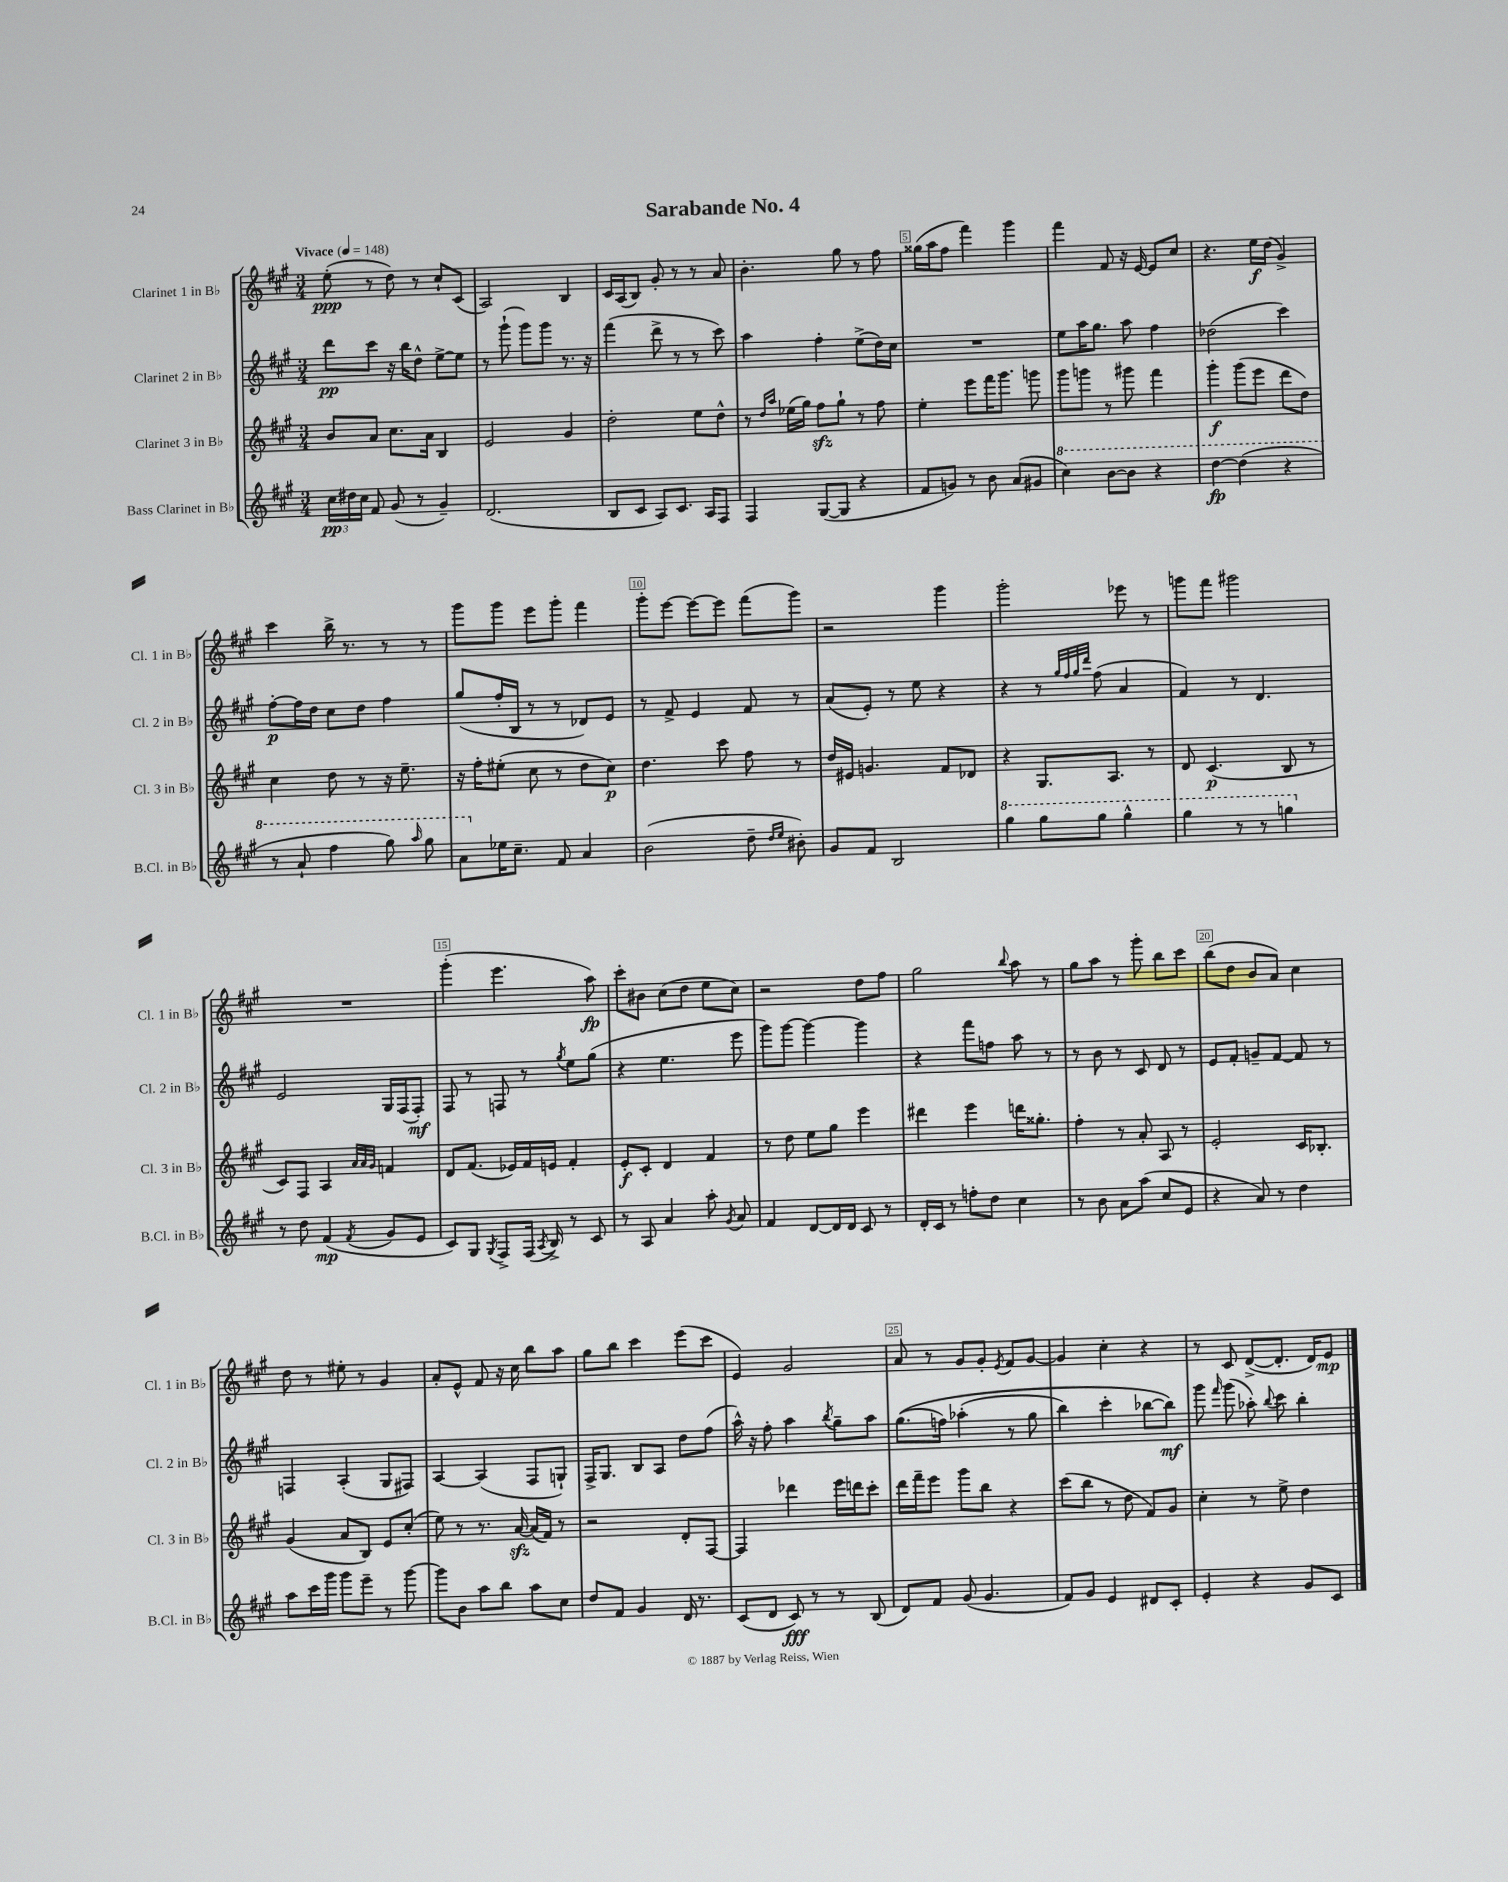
\header { title = "Sarabande No. 4" }
<<
\new StaffGroup <<
\new Staff = "s0" \with { instrumentName = "Clarinet 1 in Bb" shortInstrumentName = "Cl. 1 in Bb" } {
    \clef treble \key a \major \numericTimeSignature \time 3/4 \tempo "Vivace" 4 = 148
    \autoBeamOff e''8-.\ppp( r8 d''8) r8 cis''8[-! cis'8]( |
    a2) b4 |
    cis'16[ a16( b8]) gis'8-. r8 r8 a'8 |
    b'4.-. gis''8 r8 fis''8 |
    gisis''16[( a''16 fis''8] fis'''4) gis'''4 |
    fis'''4 fis'8 r16 e'16~ e'8[ cis''8] |
    r4. e''16[\f d''16]( gis'4->) |
    cis'''4 b''16-> r8. r8 r8 |
    gis'''8[ gis'''8] e'''8[ gis'''8]-. fis'''4 |
    gis'''8[-. e'''8]~ e'''8[~ e'''8] fis'''8[( gis'''8]) |
    r2 gis'''4 |
    gis'''2-. ees'''8 r8 |
    g'''8[ fis'''8] gis'''2 |
    R2. |
    gis'''4-.( e'''4. a''8\fp) |
    cis'''8[-. bis'8] cis''8[( d''8] e''8[ cis''8]) |
    r2 d''8[ fis''8] |
    gis''2 \appoggiatura { b''8 } a''8 r8 |
    gis''8[ a''8] r8 gis'''8-. b''8[ cis'''8] |
    b''8[( d''8] b'8[ a'8]) cis''4 |
    d''8 r8 eis''8-. r8 gis'4 |
    a'8[-. e'8]-^ fis'8 r16 cis''16 b''8[ a''8] |
    gis''8[ b''8] cis'''4 e'''8[( cis'''8] |
    e'4) gis'2 |
    a'8 r8 gis'8[ gis'8]-. \acciaccatura { e'8 } fis'8[ gis'8]~ |
    gis'4 cis''4-. r4 |
    r8 cis'8 d'8[~->( d'8.]-. d'16[) e'8]\mp \bar "|." |
}
\new Staff = "s1" \with { instrumentName = "Clarinet 2 in Bb" shortInstrumentName = "Cl. 2 in Bb" } {
    \clef treble \key a \major \numericTimeSignature \time 3/4
    \autoBeamOff d'''8[\pp cis'''8] r16 b''16[ d''8]-^ e''8[~-> e''8] |
    r8 gis'''8-!( gis'''8[) gis'''8] r8. r16 |
    fis'''4( d'''8-> r8 r8 cis'''8) |
    a''4 fis''4-. e''8[->( d''16) cis''16] |
    R2. |
    e''8[ a''16 gis''8.] a''8 fis''4 |
    des''2( cis'''4) |
    fis''8[~-.\p fis''16 d''16] cis''8[ d''8] fis''4 |
    gis''8[( fis''16-. b16] r8 r8 des'8[) e'8] |
    r8 fis'8-> e'4 fis'8 r8 |
    a'8[( e'8]-.) r8 e''8 r4 |
    r4 r8 \grace { gis''32[ fis''32 gis''32 d'''32] } fis''8( a'4 |
    fis'4) r8 d'4. |
    e'2 gis16[ fis16( fis8]-.\mf) |
    fis8 r8 f8 r8 \acciaccatura { gis''8 } e''8[ gis''8]( |
    r4 e''4. e'''8 |
    gis'''8[) gis'''8]~ gis'''4~ gis'''4 |
    r4 fis'''8[ f''8] a''8 r8 |
    r8 b'8 r8 cis'8 d'8 r8 |
    e'8[ fis'8]-. g'8[-- fis'8]~ fis'8 r8 |
    f4 a4-.( gis8[ fis8]) |
    a4~ a4( fis8[ g8]-!) |
    fis16[-> gis8.] b8[ a8] d''8[ fis''8]( |
    a''16-^) r16 fis''8-. a''4 \acciaccatura { b''8 } gis''8[-- a''8] |
    gis''8.[(\( f''16]) aes''4-.( r8 gis''8 |
    b''4) cis'''4-. bes''8[~ bes''8]\mf\) |
    gis'''8 \grace { fis'''16 } gis'''8( aes''8-.) \appoggiatura { b''8 } cis'''8 b''4-. \bar "|." |
}
\new Staff = "s2" \with { instrumentName = "Clarinet 3 in Bb" shortInstrumentName = "Cl. 3 in Bb" } {
    \clef treble \key a \major \numericTimeSignature \time 3/4
    \autoBeamOff b'8[ a'8] cis''8.[ a'16] b4 |
    e'2 gis'4 |
    d''2-. e''8[ d''8]-^ |
    r8 \grace { d''16[ a''16] } ees''16[( gis''16]) fis''8[\sfz gis''8]-! r8 fis''8 |
    e''4-. e'''8[ fis'''16 gis'''8.] g'''8 |
    gis'''8[ g'''8] r8 gis'''8 fis'''4 |
    gis'''4-.\f gis'''8[( e'''8] d'''8[ d''8]) |
    cis''4 d''8 r8 r16 e''8.-- |
    r16 fis''16[-. eis''8]-.( cis''8 r8 d''8[ cis''8]\p) |
    d''4. cis'''8 fis''8 r8 |
    d''16[ eis'16] g'4. fis'8[ des'8] |
    r4 gis8.[ a8.] r8 |
    d'8 cis'4.\p( b8 r8 |
    cis'8[) fis8] a4 \grace { a'32[ a'32 gis'32] } f'4 |
    d'8[ fis'8.]( ees'16[) fis'16 e'16] fis'4-. |
    e'8[-.\f cis'8]-. d'4 fis'4 |
    r8 d''8 e''8[ gis''8] e'''4 |
    dis'''4 e'''4 d'''16[ gisis''8.]-. |
    fis''4-. r8 a'8-. a8 r8 |
    e'2-. cis'16[ bes8.]-. |
    gis'4( a'8[ b8]) e'8[ cis''8]-.( |
    e''8) r8 r8. a'16~\sfz a'16[( fis'16]) r8 |
    r2 d'8[-. fis8]~ |
    fis4 des'''4 e'''16[ d'''16 cis'''8]-. |
    d'''16[ fis'''16-- e'''8] gis'''8[ b''8] r4 |
    cis'''8[( b''8] r8 d''8 fis'8[) gis'8] |
    cis''4-. r8 e''8-> d''4 \bar "|." |
}
\new Staff = "s3" \with { instrumentName = "Bass Clarinet in Bb" shortInstrumentName = "B.Cl. in Bb" } {
    \clef treble \key a \major \numericTimeSignature \time 3/4
    \autoBeamOff \tuplet 3/2 { cis''16[\pp dis''16 cis''16] } fis'8 gis'8( r8 gis'4--) |
    d'2.( |
    b8[ cis'8] a8[) cis'8.] a16[ fis8] |
    fis4 gis8[~( gis8] r4 |
    fis'8[ g'8]) r8 b'8 a'8[( gis'8] |
    \ottava #1 cis'''4) b''8[~ b''8] r4 |
    d'''4~\fp d'''4( r4 |
    r8 a''8-! fis'''4 gis'''8) \grace { a'''16 } gis'''8 |
    a''8[ \ottava #0 ees''16 cis''8.]-- fis'8 a'4 |
    b'2( d''8-- \grace { d''16[ e''16] } bis'8-.) |
    gis'8[ fis'8] b2 |
    \ottava #1 gis'''4 gis'''8[ gis'''8] gis'''4-^ |
    gis'''4 r8 r8 g'''4 \ottava #0 |
    r8 d''8 fis'4\mp( \acciaccatura { fis'8 } gis'8[ e'8] |
    cis'8[) gis8] \acciaccatura { gis8 } fis8[-> fis16]( \acciaccatura { a8 } b16->) r8 cis'8 |
    r8 a8 a'4 a''8-. \acciaccatura { gis'8 } a'8 |
    fis'4 d'8[~ d'16 d'16] cis'8 r8 |
    d'16[-. cis'16] r8 f''8[-. d''8] cis''4 |
    r8 b'8 a'8[ a''8]( cis''8[ e'8] |
    r4 a'8) r8 d''4 |
    a''8[ cis'''16 gis'''16] gis'''8[ e'''8]-- r8 gis'''8~ |
    gis'''8[ b'8] a''8[ b''8] a''8[ cis''8] |
    d''8[ fis'8] gis'4 d'16 r8. |
    cis'8[( d'8] cis'8\fff) r8 r8 b8( |
    d'8[) fis'8] gis'8( gis'4. |
    fis'8[) gis'8] e'4 dis'8[ cis'8]-. |
    e'4-. r4 gis'8[ cis'8] \bar "|." |
}
>>
>>
\layout { \context { \Score \override BarNumber.break-visibility = ##(#f #t #t) barNumberVisibility = #(every-nth-bar-number-visible 5) \override BarNumber.stencil = #(make-stencil-boxer 0.1 0.3 ly:text-interface::print) } }
